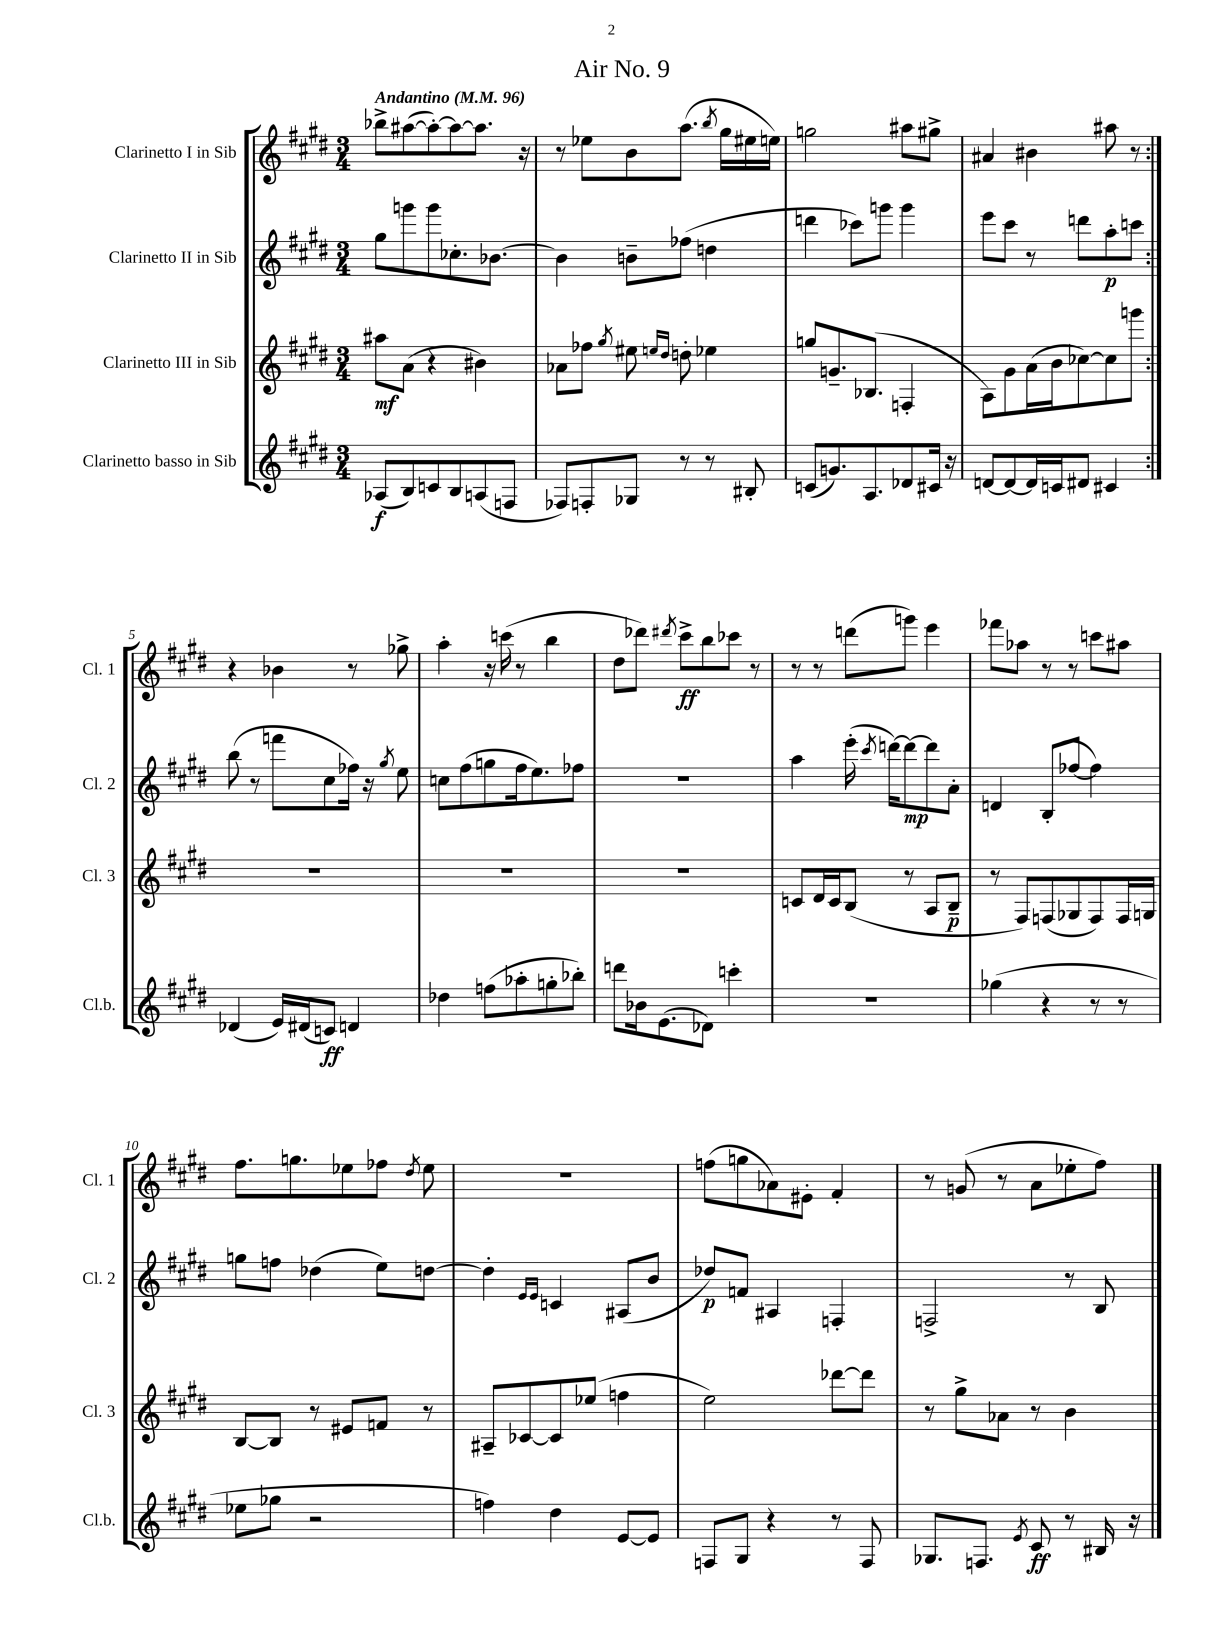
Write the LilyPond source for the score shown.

\header { title = "Air No. 9" }
<<
\new StaffGroup <<
\new Staff = "s0" \with { instrumentName = "Clarinetto I in Sib" shortInstrumentName = "Cl. 1" } {
    \clef treble \key e \major \numericTimeSignature \time 3/4 \tempo "Andantino" 4 = 96
    \autoBeamOff \repeat volta 2 { bes''8[-> ais''8~( ais''8~-.) ais''8~ ais''8.] r16 |
    r8 ees''8[ b'8 a''8.]( \acciaccatura { b''8 } gis''16[ eis''16 e''16]) |
    g''2 ais''8[ gis''8]-> |
    ais'4 bis'4 ais''8 r8 | }
    r4 bes'4 r8 ges''8-> |
    a''4-. r16 c'''16( r8 b''4 |
    dis''8[ des'''8]) \acciaccatura { dis'''8 } cis'''8[->\ff b''8 ces'''8] r8 |
    r8 r8 d'''8[( g'''8]) e'''4 |
    fes'''8[ aes''8] r8 r8 c'''8[ ais''8] |
    fis''8.[ g''8. ees''8 fes''8] \acciaccatura { dis''8 } ees''8 |
    R2. |
    f''8[( g''8 aes'8) eis'8]-. fis'4-. |
    r8 g'8( r8 a'8[ ees''8-. fis''8]) \bar "|." |
}
\new Staff = "s1" \with { instrumentName = "Clarinetto II in Sib" shortInstrumentName = "Cl. 2" } {
    \clef treble \key e \major \numericTimeSignature \time 3/4
    \autoBeamOff \repeat volta 2 { gis''8[ g'''8 g'''8 ces''8.-. bes'8.]~ |
    bes'4 b'8[-- fes''8]( d''4 |
    d'''4 ces'''8[) g'''8] g'''4 |
    e'''8[ cis'''8] r8 d'''8[ a''8-.\p c'''8] | }
    b''8( r8 f'''8[ cis''8 fes''16]) r16 \acciaccatura { gis''8 } e''8 |
    c''8[ fis''8( g''8 fis''16 e''8.) fes''8] |
    R2. |
    a''4 e'''16-.( \acciaccatura { cis'''8 } d'''16[~) d'''8~\mp d'''8 a'8]-. |
    d'4 b8[-.( fes''8]~ fes''4) |
    g''8[ f''8] des''4( e''8[) d''8]~ |
    d''4-. \grace { e'16[ e'16] } c'4 ais8[( b'8] |
    des''8[\p) f'8] ais4 f4-. |
    f2-> r8 b8 \bar "|." |
}
\new Staff = "s2" \with { instrumentName = "Clarinetto III in Sib" shortInstrumentName = "Cl. 3" } {
    \clef treble \key e \major \numericTimeSignature \time 3/4
    \autoBeamOff \repeat volta 2 { ais''8[\mf a'8]( r4 bis'4) |
    aes'8[ fes''8] \acciaccatura { gis''8 } eis''8 \grace { e''16[ dis''16] } d''8-. ees''4 |
    g''8[ g'8.-- bes8.]( f4-. |
    a8[) gis'8 a'16( b'16 ces''8~) ces''8 g'''8] | }
    R2. |
    R2. |
    R2. |
    c'8[ dis'16 c'16 b8]( r8 a8[ b8]--\p |
    r8 fis8[) f8( ges8 f8) f16 g16] |
    b8[~ b8] r8 eis'8[ f'8] r8 |
    ais8[-- ces'8~ ces'8 ees''8]( f''4 |
    e''2) des'''8[~ des'''8] |
    r8 gis''8[-> aes'8] r8 b'4 \bar "|." |
}
\new Staff = "s3" \with { instrumentName = "Clarinetto basso in Sib" shortInstrumentName = "Cl.b." } {
    \clef treble \key e \major \numericTimeSignature \time 3/4
    \autoBeamOff \repeat volta 2 { aes8[\f( b8) c'8 b8 a8( f8] |
    fes8[) f8-. ges8] r8 r8 bis8-. |
    c'8[( g'8.) a8. des'8 cis'16] r16 |
    d'8[~ d'8~ d'16 c'16 dis'8] cis'4 | }
    des'4( e'16[) dis'16( c'8]\ff) d'4 |
    des''4 f''8[( aes''8-. g''8-. bes''8]-.) |
    d'''8[ bes'16 e'8.( des'8]) c'''4-. |
    R2. |
    ges''4( r4 r8 r8 |
    ees''8[ ges''8] r2 |
    f''4) dis''4 e'8[~ e'8] |
    f8[ gis8] r4 r8 f8 |
    ges8.[ f8.] \acciaccatura { e'8 } cis'8\ff r8 bis16 r16 \bar "|." |
}
>>
>>
